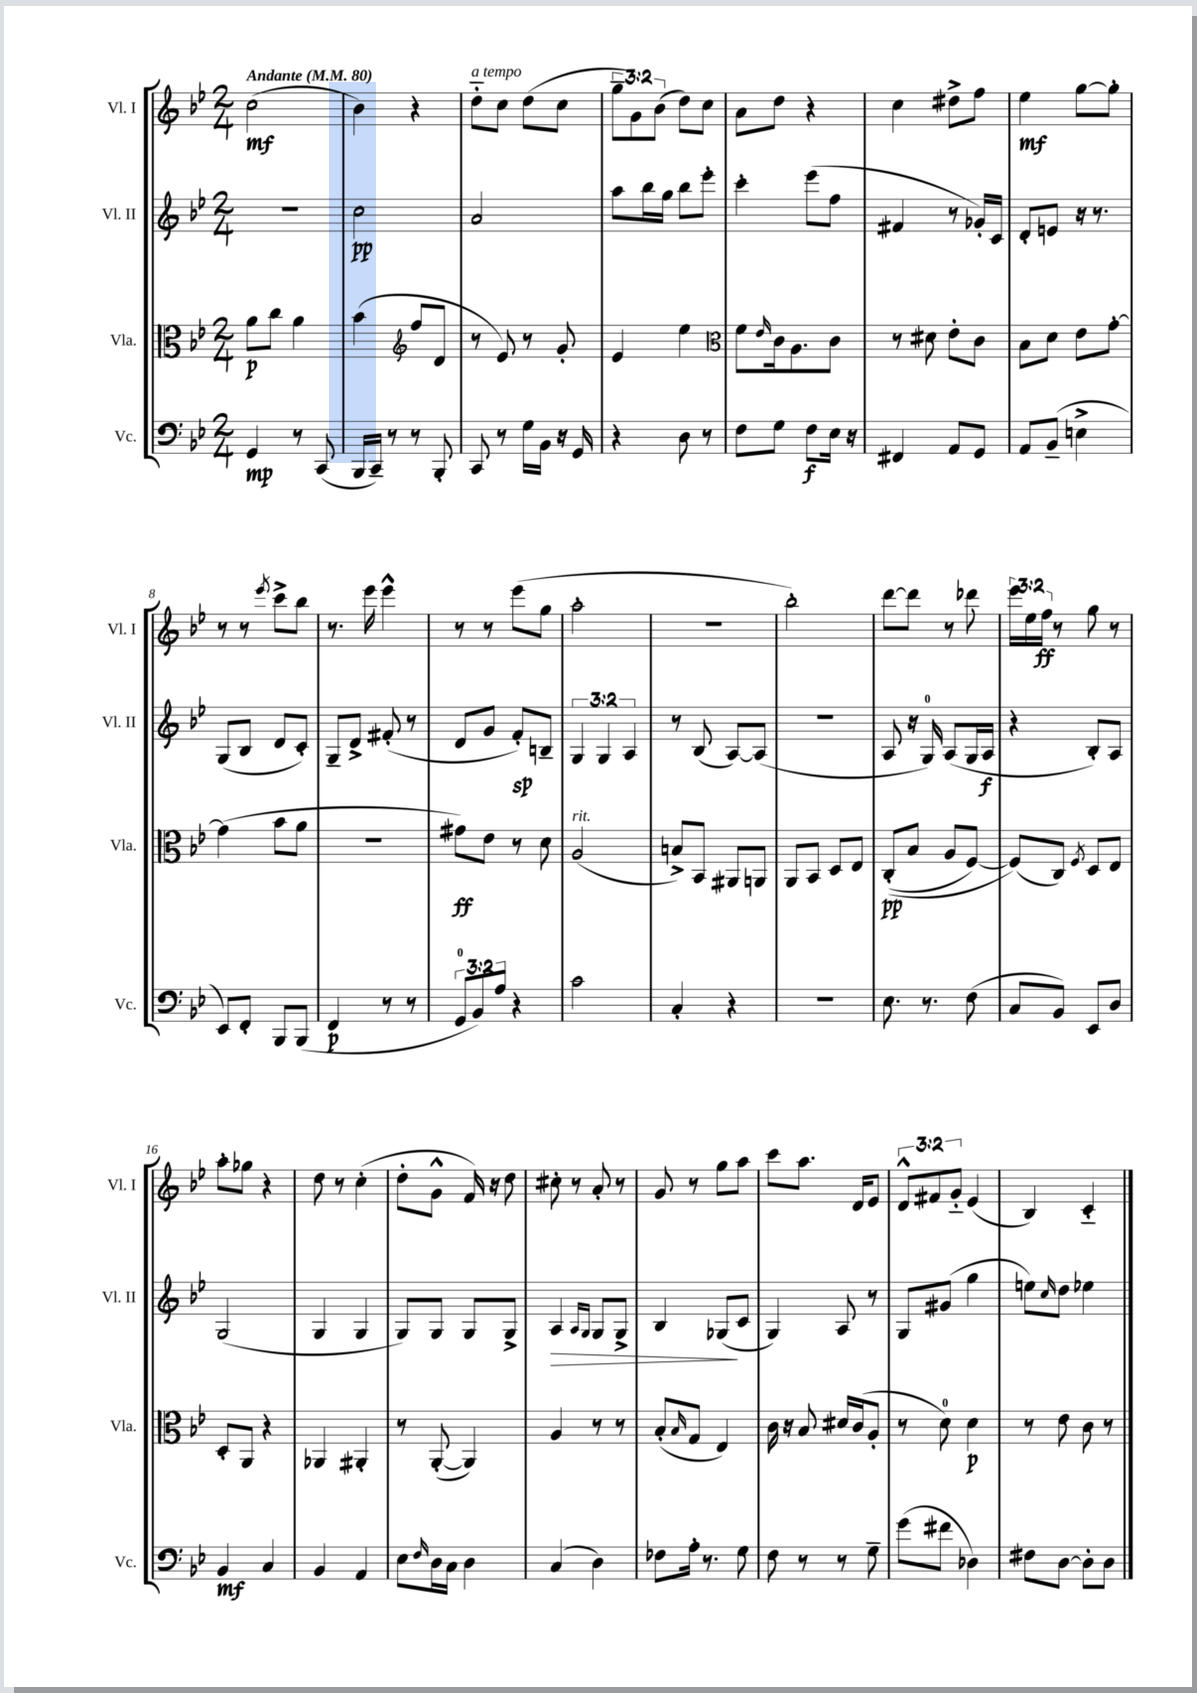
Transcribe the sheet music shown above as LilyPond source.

<<
\new StaffGroup <<
\new Staff = "s0" \with { instrumentName = "Vl. I" shortInstrumentName = "Vl. I" } {
    \clef treble \key bes \major \numericTimeSignature \time 2/4 \override Staff.TupletNumber.text = #tuplet-number::calc-fraction-text \tempo "Andante" 4 = 80
    c''2\mf( |
    bes'4) r4 |
    d''8-_^\markup { \italic "a tempo" } c''8 d''8( c''8 |
    \tuplet 3/2 { g''8-- g'8) bes'8( } d''8) c''8 |
    a'8 d''8 r4 |
    c''4 dis''8-> f''8 |
    ees''4\mf g''8~ g''8-. |
    r8 r8 \acciaccatura { ees'''8 } c'''8-> bes''8 |
    r8. ees'''16 ees'''4-^ |
    r8 r8 ees'''8( g''8 |
    a''2-. |
    r2 |
    bes''2-.) |
    d'''8~ d'''8 r8 des'''8 |
    \tuplet 3/2 { ees'''16 ees''16 f''16\ff } r8 g''8 r8 |
    a''8-. ges''8 r4 |
    d''8 r8 c''4-.( |
    d''8-. g'8-^ f'16) r16 d''8 |
    cis''8-. r8 a'8-. r8 |
    g'8 r8 g''8 a''8 |
    c'''8 a''8. d'16 ees'8 |
    \tuplet 3/2 { d'8-^ fis'8 g'8-_ } ees'4( |
    bes4) c'4-_ \bar "|." |
}
\new Staff = "s1" \with { instrumentName = "Vl. II" shortInstrumentName = "Vl. II" } {
    \clef treble \key bes \major \numericTimeSignature \time 2/4 \override Staff.TupletNumber.text = #tuplet-number::calc-fraction-text
    R2 |
    c''2\pp |
    a'2 |
    a''8 bes''16 g''16 bes''8 ees'''8-. |
    c'''4-. ees'''8( f''8 |
    fis'4 r8 ges'16-.) c'16 |
    d'8-. e'8 r16 r8. |
    g8( bes8 d'8 c'8-.) |
    g8-- d'8-> fis'8-.( r8 |
    d'8 g'8 f'8-.\sp) b8-- |
    \tuplet 3/2 { g4 g4 a4 } |
    r8 bes8( a8~) a8( |
    R2 |
    a8 r16 g16-0) a8( g16 a16\f |
    r4 bes8-.) a8 |
    g2( |
    g4 g4 |
    g8) g8 g8 g8-> |
    a4\> \grace { a16 g16 } g8 g8-> |
    bes4 ges8\!( c'8 |
    g4) a8 r8 |
    g8 gis'8( g''4 |
    e''8) \grace { c''16 } d''8 ees''4 \bar "|." |
}
\new Staff = "s2" \with { instrumentName = "Vla." shortInstrumentName = "Vla." } {
    \clef alto \key bes \major \numericTimeSignature \time 2/4
    a'8\p c''8 a'4 |
    bes'4( \clef treble f''8 d'8 |
    r8 ees'8) r8 g'8-. |
    ees'4 ees''4 |
    \clef alto f'8 \grace { ees'16 } c'16 a8. c'8 |
    r8 dis'8 ees'8-. c'8 |
    bes8 d'8 ees'8 g'8~-. |
    g'4( bes'8 a'8 |
    R2 |
    gis'8\ff) ees'8 r8 d'8 |
    a2^\markup { \italic "rit." }( |
    b8->) bes,8 ais,8 a,8 |
    a,8 bes,8 d8 ees8 |
    c8-.\pp(\( bes8 a8 f8~) |
    f8(\) c8) \acciaccatura { f8 } d8 ees8 |
    d8-. a,8 r4 |
    aes,4 ais,4-. |
    r8 a,8~-.( a,4) |
    a4 r8 r8 |
    bes8-.( \grace { bes16 } g8 ees4) |
    c'16 r16 bes8 dis'16 c'16( a8-. |
    r8 d'8-0) d'4\p |
    r8 ees'8 c'8 r8 \bar "|." |
}
\new Staff = "s3" \with { instrumentName = "Vc." shortInstrumentName = "Vc." } {
    \clef bass \key bes \major \numericTimeSignature \time 2/4 \override Staff.TupletNumber.text = #tuplet-number::calc-fraction-text
    g,4\mp r8 c,8( |
    bes,,16 c,16--) r8 r8 bes,,8-. |
    c,8 r8 g16 bes,16 r16 g,16 |
    r4 d8 r8 |
    f8 g8 f8\f ees16 r16 |
    fis,4 a,8 g,8 |
    a,8 bes,8--( e4-> |
    ees,8) f,8-. bes,,8 bes,,8( |
    f,4\p r8 r8 |
    \tuplet 3/2 { g,8-0 bes,8) a8 } r4 |
    c'2 |
    c4-. r4 |
    R2 |
    ees8. r8. f8( |
    c8 bes,8) ees,8 d8 |
    bes,4\mf c4 |
    bes,4 a,4 |
    ees8 \grace { f16 } d16 c16 d4 |
    c4( d4) |
    fes8 a16-. r8. g8 |
    f8 r8 r8 g8-- |
    g'8( fis'8 des4) |
    fis8 d8~ d8-. d8 \bar "|." |
}
>>
>>
